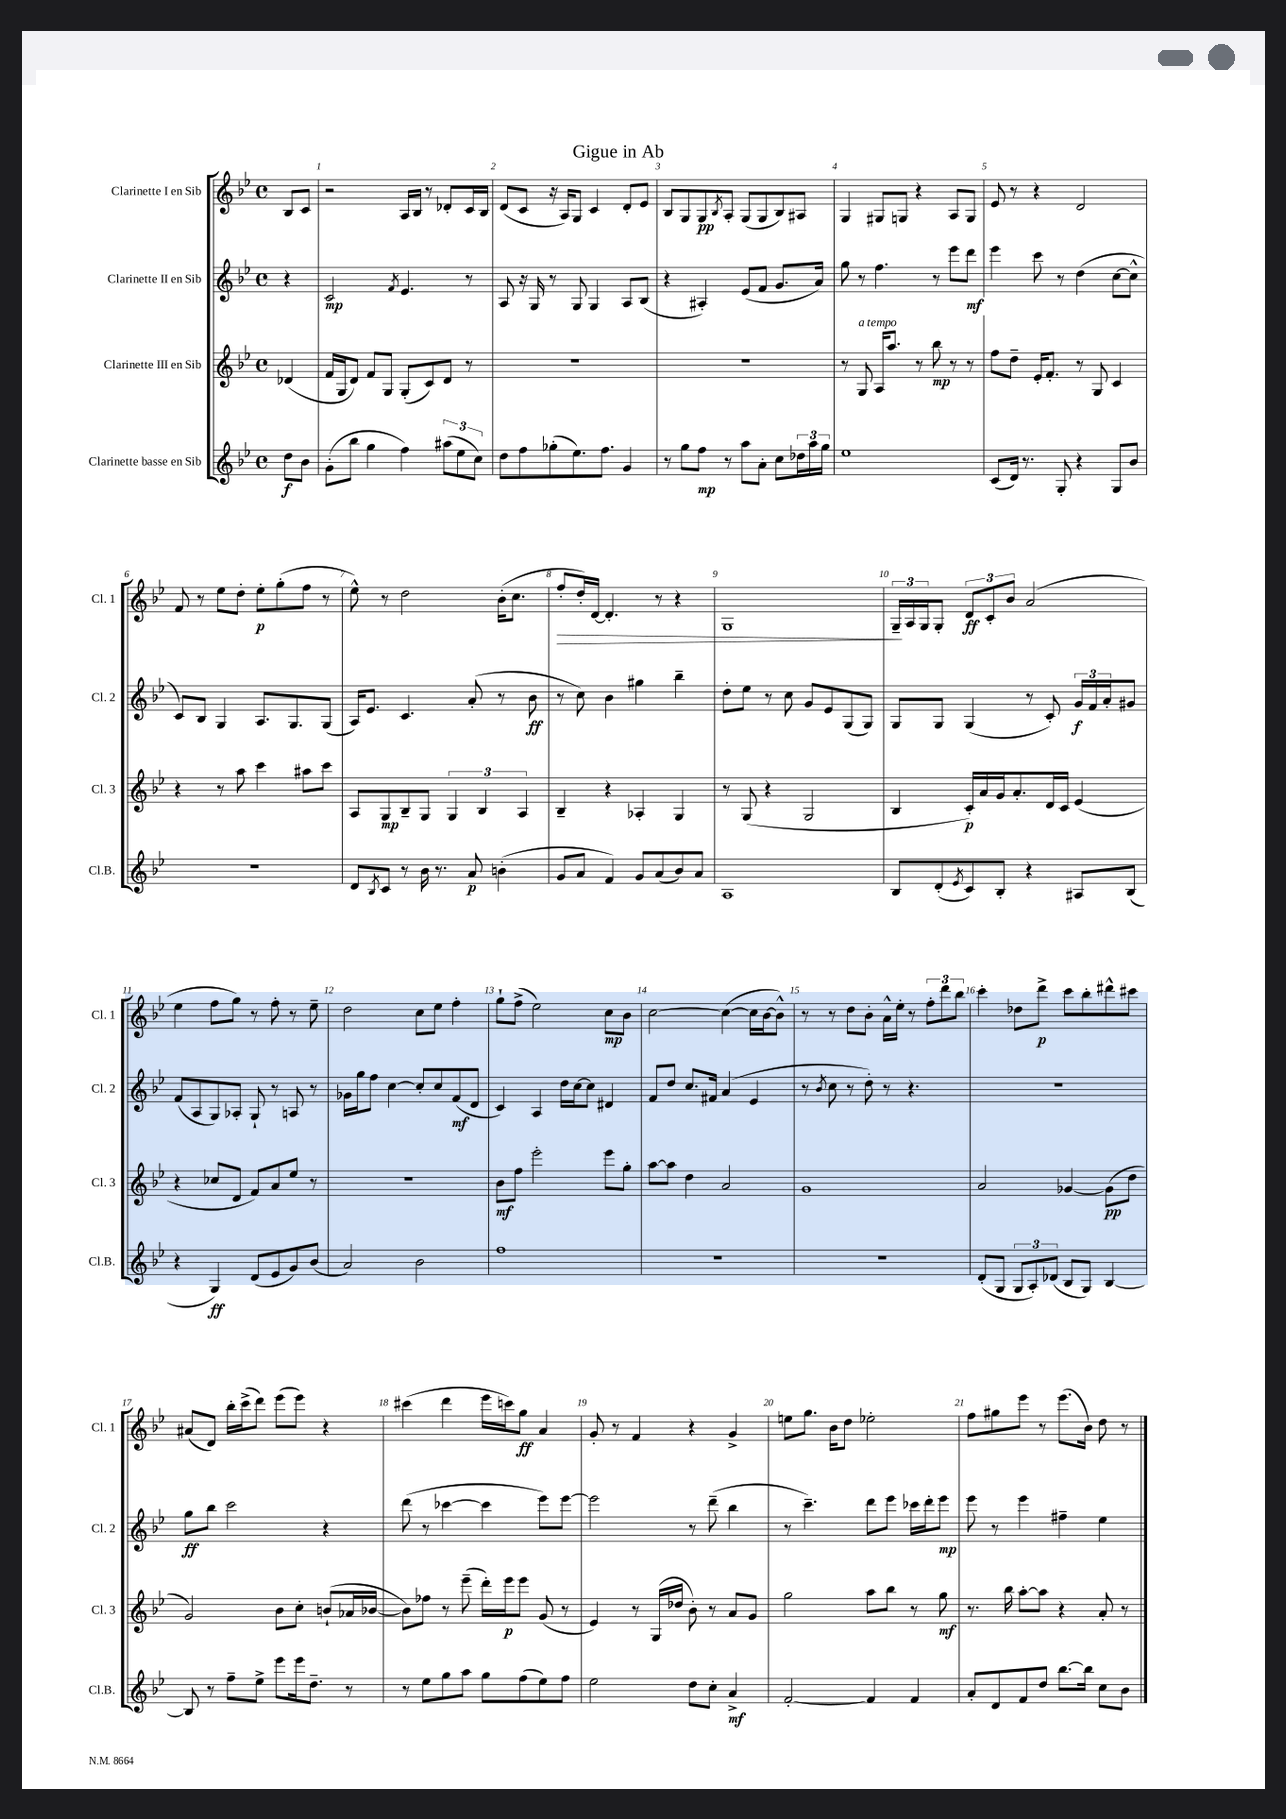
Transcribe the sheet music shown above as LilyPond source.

\header { title = "Gigue in Ab" }
<<
\new StaffGroup <<
\new Staff = "s0" \with { instrumentName = "Clarinette I en Sib" shortInstrumentName = "Cl. 1" } {
    \clef treble \key bes \major \defaultTimeSignature \time 4/4 \partial 4
    bes8 c'8 |
    r2 a16 bes16 r8 des'8-. c'16 bes16 |
    d'8( c'8 r16 a16) g8 c'4 d'8-. ees'8 |
    bes8 g8 g8\pp \acciaccatura { bes8 } a8-. g8( g8 bes8) ais8 |
    g4 gis8 g8 r4 a8 g8 |
    ees'8 r8 r4 d'2 |
    f'8 r8 ees''8 d''8-. ees''8-.\p g''8-.( f''8 r8 |
    ees''8-^) r8 d''2 bes'16-.( c''8. |
    f''8-.\> d''16-.) d'16~ d'4.-. r8 r4 |
    g1 |
    \tuplet 3/2 { g16--\! a16 g16 } g8-. \tuplet 3/2 { d'8\ff c'8-. bes'8 } a'2( |
    ees''4 f''8 g''8) r8 f''8-. r8 ees''8-- |
    d''2 c''8 ees''8 f''4-. |
    g''8-! f''8->( ees''2) c''8\mp bes'8 |
    c''2~ c''4~( c''16 bes'16~ bes'8-^) |
    r8 r8 d''8 bes'8-. a'16-^ ees''16-. r8 \tuplet 3/2 { f''8-. d'''8 bes''8 } |
    c'''4-. des''8 d'''8->\p c'''8 bes''8-. dis'''8-^ cis'''8 |
    ais'8( d'8) bes''16-. c'''16->( d'''8) ees'''8( ees'''8) r4 |
    cis'''4( d'''4 ees'''16 c'''16) g''8\ff a'4 |
    g'8-. r8 f'4 r4 g'4-> |
    e''8 g''8. bes'16 d''8 ees''2-. |
    f''8 gis''8 ees'''8 r8 ees'''8.( bes'16) d''8 r8 \bar "|." |
}
\new Staff = "s1" \with { instrumentName = "Clarinette II en Sib" shortInstrumentName = "Cl. 2" } {
    \clef treble \key bes \major \defaultTimeSignature \time 4/4 \partial 4
    r4 |
    c'2\mp \acciaccatura { f'8 } ees'4. r8 |
    a8 r16 g16 r8 g8 g4 a8 bes8( |
    r4 ais4-.) ees'8( f'8 g'8. a'16) |
    g''8 r8 f''4. r8 ees'''8 d'''8\mf |
    ees'''4 c'''8 r8 d''4( c''8~ c''8-^ |
    c'8) bes8 g4 a8. g8. g8( |
    a16) ees'8. c'4. a'8-.( r8 bes'8\ff |
    r8 c''8) bes'4 gis''4 bes''4-- |
    d''8-. ees''8 r8 c''8 g'8 ees'8 g8( g8) |
    g8 g8 g4( r8 c'8-.) \tuplet 3/2 { g'16\f f'16 a'16-. } gis'8 |
    f'8( a8 g8) aes8-. g8-! r8 a8 r8 |
    ges'16 g''16 f''8 c''4~ c''8-. c''8 f'8\mf( d'8 |
    c'4) a4 d''16 c''16~ c''8 dis'4 |
    f'8 d''8 c''8. fis'16 a'4( ees'4 |
    r8 \acciaccatura { bes'8 } c''8 r8 d''8-.) r8 r4. |
    r1 |
    g''8\ff bes''8 c'''2 r4 |
    d'''8( r8 ces'''4~ ces'''4 ees'''8) ees'''8~ |
    ees'''2 r8 d'''8--( bes''4 |
    r8 c'''4.--) d'''8 ees'''8 ces'''16 d'''16-. ees'''8\mp |
    ees'''8 r8 ees'''4 fis''4-- ees''4 \bar "|." |
}
\new Staff = "s2" \with { instrumentName = "Clarinette III en Sib" shortInstrumentName = "Cl. 3" } {
    \clef treble \key bes \major \defaultTimeSignature \time 4/4 \partial 4
    des'4( |
    f'16 g16 d'8) f'8 g8 g8-.( c'8) d'8 r8 |
    R1 |
    R1 |
    r8 g8^\markup { \italic "a tempo" } a16 a''8. r8 bes''8\mp r8 r8 |
    f''8 d''8-- ees'16-. f'8.-. r8 g8 c'4 |
    r4 r8 a''8 c'''4 ais''8 c'''8 |
    a8 g8\mp bes8-- g8 \tuplet 3/2 { g4 bes4 a4 } |
    bes4-- r4 aes4-. g4 |
    r8 g8( r4 g2 |
    bes4 c'16-.\p) a'16 g'16 a'8.-. d'16 c'16 ees'4( |
    r4 ces''8 d'8 f'8) a'8 ees''8 r8 |
    R1 |
    bes'8\mf f''8 ees'''2-. ees'''8 g''8-. |
    a''8~ a''8 d''4 a'2 |
    g'1 |
    a'2 ges'4~ ges'8\pp( d''8 |
    g'2) bes'8 c''8-. b'8-!( aes'16 bes'16~ |
    bes'8) fes''8 r8 ees'''8--( d'''16-.) ees'''16\p ees'''8 g'8( r8 |
    ees'4) r8 g16( des''16 bes'8-.) r8 a'8 g'8 |
    g''2 a''8 bes''8 r8 g''8\mf |
    r8. bes''16 a''8~-. a''8 r4 a'8-. r8 \bar "|." |
}
\new Staff = "s3" \with { instrumentName = "Clarinette basse en Sib" shortInstrumentName = "Cl.B." } {
    \clef treble \key bes \major \defaultTimeSignature \time 4/4 \partial 4
    d''8\f bes'8 |
    g'8-.( bes''8 g''4 f''4) \tuplet 3/2 { ais''8( ees''8 c''8) } |
    d''8 f''8 ges''8-.( ees''8.) f''8. g'4 |
    r8 g''8 f''8\mp r8 a''8 a'8-. c''8 \tuplet 3/2 { des''16 a''16 g''16 } |
    ees''1 |
    c'8( d'16) r8. g8-. r4 g8 bes'8 |
    R1 |
    d'8 \acciaccatura { bes8 } c'8 r8 bes'16 r8. a'8\p b'4-.( |
    g'8 a'8 f'4) g'8 a'8( bes'8) a'8 |
    a1 |
    bes8 d'8-.( \acciaccatura { ees'8 } c'8) bes8-. r4 ais8 bes8( |
    r4 g4\ff) d'8( ees'8 g'8) bes'8( |
    a'2) bes'2 |
    f''1 |
    R1 |
    R1 |
    d'8-.( g8 \tuplet 3/2 { g8 a8-.) des'8( } bes8 g8) bes4~ |
    bes8 r8 f''8-- ees''8-> ees'''8 ees'''16 d''8.-- r8 |
    r8 ees''8 g''8 a''8 g''8 f''8( ees''8) f''8 |
    ees''2 d''8 c''8-. a'4->\mf |
    f'2~-. f'4 f'4 |
    a'8-. d'8 f'8 d''8 bes''8.~ bes''16 c''8 bes'8 \bar "|." |
}
>>
>>
\layout { \context { \Score \override BarNumber.break-visibility = ##(#f #t #t) barNumberVisibility = #all-bar-numbers-visible } }
